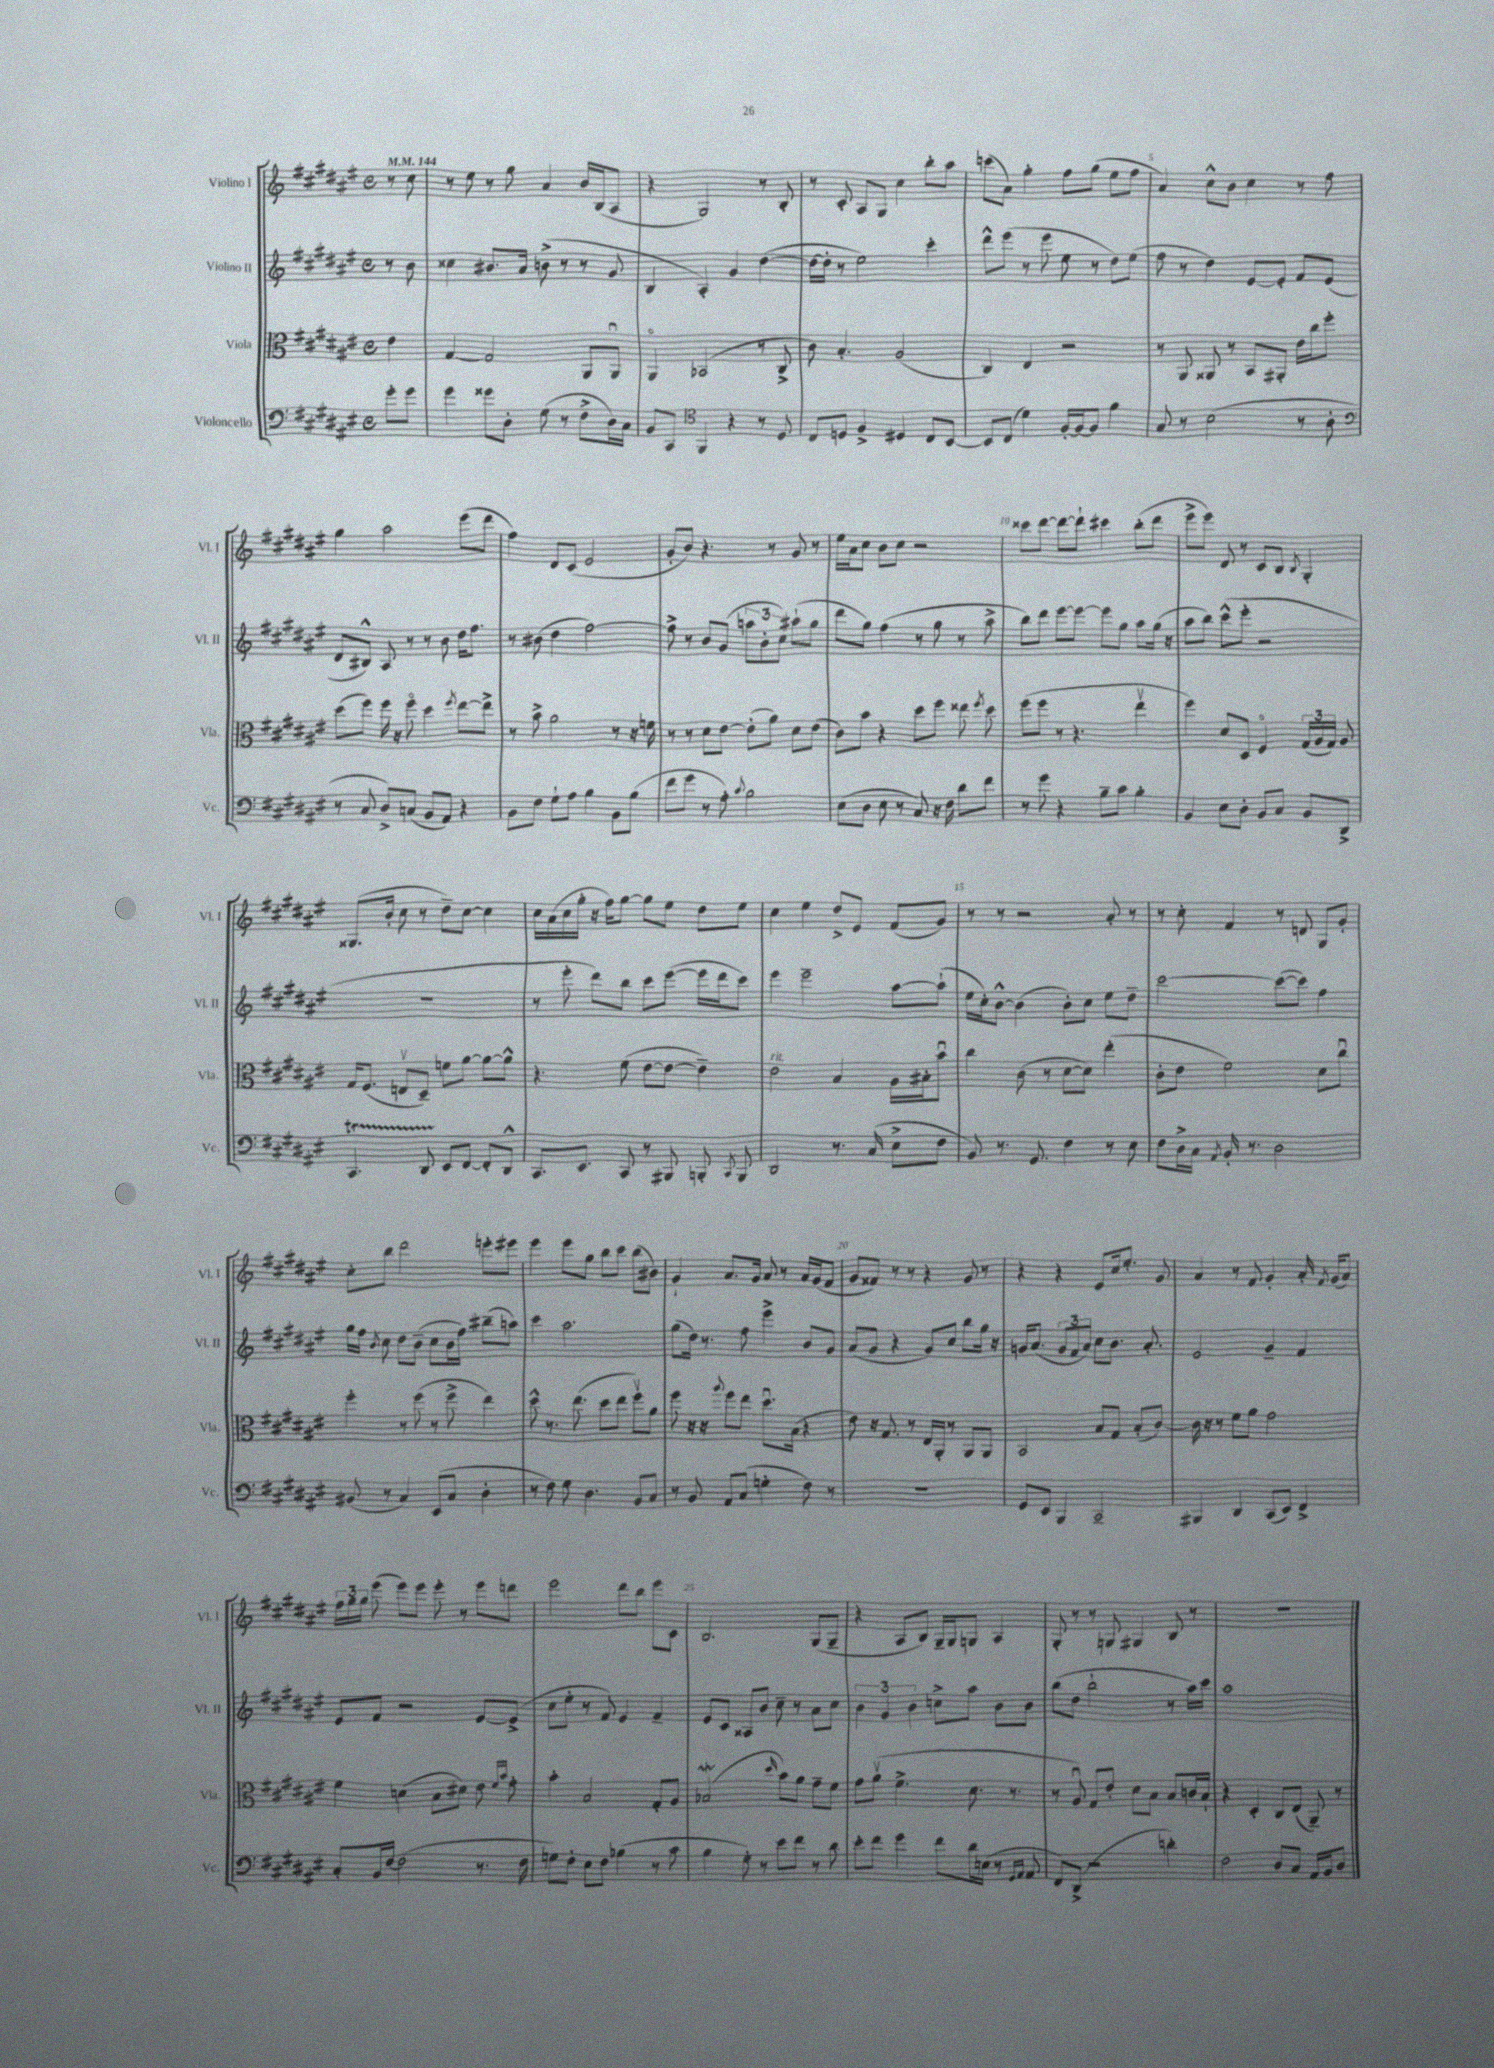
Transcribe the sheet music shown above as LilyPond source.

<<
\new StaffGroup <<
\new Staff = "s0" \with { instrumentName = "Violino I" shortInstrumentName = "Vl. I" } {
    \clef treble \key fis \major \defaultTimeSignature \time 4/4 \partial 4 \tempo 4 = 144
    \autoBeamOff r8 cis''8 |
    r8 eis''8 r8 gis''8 ais'4 b'16[ b16( ais8] |
    r4 gis2) r8 b8-. |
    r8 cis'8-. ais8[ gis8] cis''4 b''8[-. ais''8] |
    c'''8[( ais'8]) gis''4-. fis''8[ gis''8]( eis''8[ fis''8] |
    ais'4) cis''8[-^ b'8] cis''4 r8 fis''8 |
    gis''4 ais''2 eis'''8[( dis'''8] |
    fis''4) dis'8[ cis'8]( eis'2 |
    gis'8[-. b'8]) r4. r8 gis'8 r8 |
    eis''16[ ais'16 cis''8] b'8[ cis''8] r2 |
    cisis'''8[ dis'''8]~ dis'''8[~ dis'''8]-! cis'''4 b''8[-.( dis'''8] |
    eis'''8[-> eis'''8]) dis'8 r8 cis'8[ b8] \acciaccatura { b8 } gis4-. |
    gisis8.[( b'16]-. cis''8 r8 dis''8[--) cis''8]~ cis''4 |
    cis''16[ ais'16( cis''16 gis''16]-. r16 fis''16[) gis''8]~ gis''8[ eis''8] dis''8[ eis''8] |
    cis''4 eis''4 dis''8[-> eis'8] fis'8[( gis'8]) |
    r8 r8 r2 ais'8-. r8 |
    r8 cis''8-. fis'4 r8 d'8 gis8[ gis'8]-. |
    cis''8[-. b''8] dis'''2 e'''8[-. eis'''8] |
    eis'''4 eis'''8[ gis''8] b''8[ cis'''8] b''8[( bis'8]) |
    gis'4-! ais'8.[ gis'16] ais'8 r8 ais'16[ gis'16( fis'8] |
    gis'8[ fisis'8]) r8 r8 r4 gis'8 r8 |
    r4 r4 eis'8[ cis''16 eis''8.]-. gis'8 |
    ais'4 r8 fis'8 gis'4-. ais'16-. \acciaccatura { fis'8 } gis'16[( ais'8]) |
    \tuplet 3/2 { fis''16[ gis''16 gis''16] } eis'''8( eis'''8[) eis'''8] eis'''8-. r8 eis'''8[ d'''8] |
    eis'''2 dis'''8[ b''8] eis'''8[ cis'8] |
    b2. gis8[( gis8]-- |
    r4 ais8[ b8]) gis16[-- gis16 g8] ais4 |
    gis8-. r8 r8 g8 gis4 b8 r8 |
    R1 \bar "|." |
}
\new Staff = "s1" \with { instrumentName = "Violino II" shortInstrumentName = "Vl. II" } {
    \clef treble \key fis \major \defaultTimeSignature \time 4/4 \partial 4
    \autoBeamOff r8 b'8 |
    cisis''4 bis'8.[ ais'16] b'8->( r8 r8 gis'8 |
    b4 ais4-.) gis'4 dis''4~( |
    dis''16[~ dis''16]-. r8 eis''2) cis'''4-. |
    dis'''8[-^ eis'''8]( r8 eis'''8 eis''8 r8 dis''8[) eis''8]( |
    fis''8 r8 dis''4) eis'8[~ eis'8]-. fis'8[ eis'8]( |
    dis'8[ bis8]-^) ais8 r8 r8 b'8 dis''16[ fis''8.] |
    r8 bis'8( dis''4 fis''2~) |
    fis''8-> r8 b'8[ gis'8]( \tuplet 3/2 { a''8[ b'8-. cis''8]) } ais''8[-!( gis''8] |
    dis'''8[ gis''8]) fis''4( r8 gis''8 r8 ais''8-> |
    b''8[) dis'''8] eis'''8[~ eis'''8]~ eis'''8[ gis''8] ais''8[ gis''16]( r16 |
    ais''8[ b''8]) cis'''8[-^( eis'''8]-. r2 |
    R1 |
    r8 eis'''8-. dis'''8[) b''8] cis'''8[ eis'''8]~( eis'''16[ dis'''16 cis'''8]) |
    eis'''4 eis'''2-- ais''8[~ ais''8]-!( |
    eis''16[ cis''16-.) b'8]~-^ b'4( b'8[-.) cis''8] eis''8[ dis''8]-- |
    cis'''2~ cis'''8[~( cis'''8]) fis''4 |
    gis''16[ fis''16] \acciaccatura { b'8 } cis''8 dis''8[ b'8]--( cis''8[ b'16 fis''16]) bis''8[--( a''8]) |
    cis'''4 ais''2. |
    gis''8[( dis''16]) r8. fis''8 eis'''4-> b'8[ gis'8] |
    ais'8[( gis'8] r4 gis'8[) cis''8] b''8[ gis''16] r16 |
    g'16[ ais'8.]( \tuplet 3/2 { g'8[ fis'8 ais'8]) } cis''8[ b'8.] ais'8.-. |
    eis'2 gis'4-- fis'4 |
    eis'8[ fis'8] r2 eis'8[~ eis'8]->( |
    cis''8[ eis''8]-. r8 fis'8) eis'4 fis'4-- |
    eis'8[ cis'8] aisis8[ b'8] cis''8-- r8 ais'8[ cis''8] |
    \tuplet 3/2 { b'4 gis'4 b'4 } c''8[-> ais''8] b'8[ b'8] |
    b''8[( dis''8] b''2-! r8 ais''16[) cis'''16] |
    ais''1 \bar "|." |
}
\new Staff = "s2" \with { instrumentName = "Viola" shortInstrumentName = "Vla." } {
    \clef alto \key fis \major \defaultTimeSignature \time 4/4 \partial 4
    \autoBeamOff eis'4 |
    gis4~ gis2 ais,8[ ais,8]\downbow |
    ais,4\flageolet bes,2( r8 cis8-> |
    cis'8) b4.-. ais2( |
    cis4) eis4 r2 |
    r8 ais,8 aisis,8 r8 b,8[ ais,8]-. eis'16[ cis''16 fis''8]-. |
    dis''8[( fis''8]) fis''16 r16 fis''8\flageolet dis''4 \acciaccatura { fis''8 } eis''8[~ eis''8]-> |
    r8 b'8-> ais'2 r8 r16 f'16 |
    r8 r8 dis'8[ eis'8]~ eis'8[-.( ais'8]) dis'8[ eis'8]( |
    cis'8[) b'8] r4 dis''8[ fis''8] eisis''8 \acciaccatura { fis''8 } dis''8 |
    fis''8[( fis''8] r8 r4. eis''4\upbow |
    fis''4) dis'8[ dis8] fis4\flageolet \tuplet 3/2 { gis16[( ais16 gis16]) } ais8 |
    gis16[ fis8.]( e8[\upbow dis8]--) f'8[ ais'8]~ ais'8[~ ais'8]-^ |
    r4. fis'8( eis'8[~ eis'8]~ eis'4--) |
    eis'2^\markup { \italic "rit." } b4 ais16[ bis16-. b'8]\downbow |
    cis''4 cis'8( r8 dis'8[~ dis'8]) eis''4-.( |
    cis'8[-. eis'8] fis'2) dis'8[ cis''8]\downbow |
    fis''4-. r8 fis''8( r8 fis''8-> eis''4) |
    dis''8-^ r8. eis''8.( dis''8[ eis''8] fis''8[\upbow) ais'8] |
    fis''8 r16 r16 \appoggiatura { ais''8 } fis''8[ eis''8] dis''8.[\downbow b16]( r4 |
    eis'8) r16 gis8. r8 eis16[ ais,16]-. r8 ais,8[ ais,8] |
    b,2 b8[ gis8] b8[-.( cis'8]~) |
    cis'16 r16 r8 fis'8[ ais'8] gis'2 |
    fis'4 d'4( b8[ dis'8]) eis'8 \grace { fis'16[ b'16] } gis'8-. |
    b'4-. b2 gis8[-. ais8] |
    bes2\mordent( \grace { dis''16 } b'8[) ais'8] gis'8[-- fis'8] |
    gis'8[ ais'8]\upbow( fis'4.-> dis'8. r8. |
    r8 ais8\downbow) gis8[ eis'8]-. dis'8[ b8] b8[ c'16 b16]-! |
    r4 dis4-. cis8[ eis8]( ais,8--) r8 \bar "|." |
}
\new Staff = "s3" \with { instrumentName = "Violoncello" shortInstrumentName = "Vc." } {
    \clef bass \key fis \major \defaultTimeSignature \time 4/4 \partial 4
    \autoBeamOff gis'8[-. gis'8] |
    gis'4 gisis'8[ dis8]-. gis8( r8 fis8[-> dis16) cis16] |
    b,8[ cis,8] \clef tenor fis,4 r4 r8 dis8 |
    cis8[ d8] fis4-> dis4 cis8[ b,8]~ |
    b,8[ cis8]( dis'4) fis16[~-. fis16~ fis8] fis'4 |
    gis8 r8 b2( r8 ais8-. |
    \clef bass r8 cis8 dis8[->) c8]( b,8[ ais,8]) r4 |
    b,8[ fis8] gis8[-! ais8] b4 b,8[ b8]( |
    fis'8[ gis'8] r8 ais8-.) \appoggiatura { cis'8 } b2 |
    eis8[( dis8] eis8 r8 cis8) r16 fis16 dis'8[ fis'8] |
    r8 gis'8 r4 b8[-- cis'8] b4-. |
    b,4 eis8[ dis8]-. b,8[ cis8] b,8[ dis,8]-> |
    cis,4.\startTrillSpan dis,8 eis,8[\stopTrillSpan fis,8]~ fis,8[-. dis,8]-^ |
    cis,8.[ eis,8.] cis,8 r8 bis,,8 b,,8-. \acciaccatura { cis,8 } b,,8 |
    dis,2 r8. cis16( eis8[-> fis8] |
    b,8) r8. gis,8. fis4 r8 eis8 |
    fis8[ dis16-> cis16] \acciaccatura { ais,8 } b,16-. r8. dis2 |
    bis,8( r8 cis4) eis,8[( cis8] dis4-. |
    r8 fis8) gis8 dis4. b,8[ cis8] |
    r8 b,8 ais,8[ cis8]( g4-. fis8) r8 |
    R1 |
    gis,8[ eis,8] b,,4 cis,2-- |
    bis,,4 dis,4 cis,8[( eis,8]) fis,4-> |
    cis8[-. b,16 fis16]~ fis2( r8. fis16 |
    g8[) fis8]-. eis8[ fis8] bes4( r8 cis'8 |
    b4 gis8-.) r8 eis'8[ fis'8] r8 dis'8 |
    eis'8[-. fis'8] gis'4 fis'8[ dis'16 e16]( r8 \grace { gis,16[ ais,16] } ais,8 |
    fis,8[) dis,8]->( r2 d'4-.) |
    fis2 dis8[ cis8] ais,16[ b,16 dis8] \bar "|." |
}
>>
>>
\layout { \context { \Score \override BarNumber.break-visibility = ##(#f #t #t) barNumberVisibility = #(every-nth-bar-number-visible 5) } }
